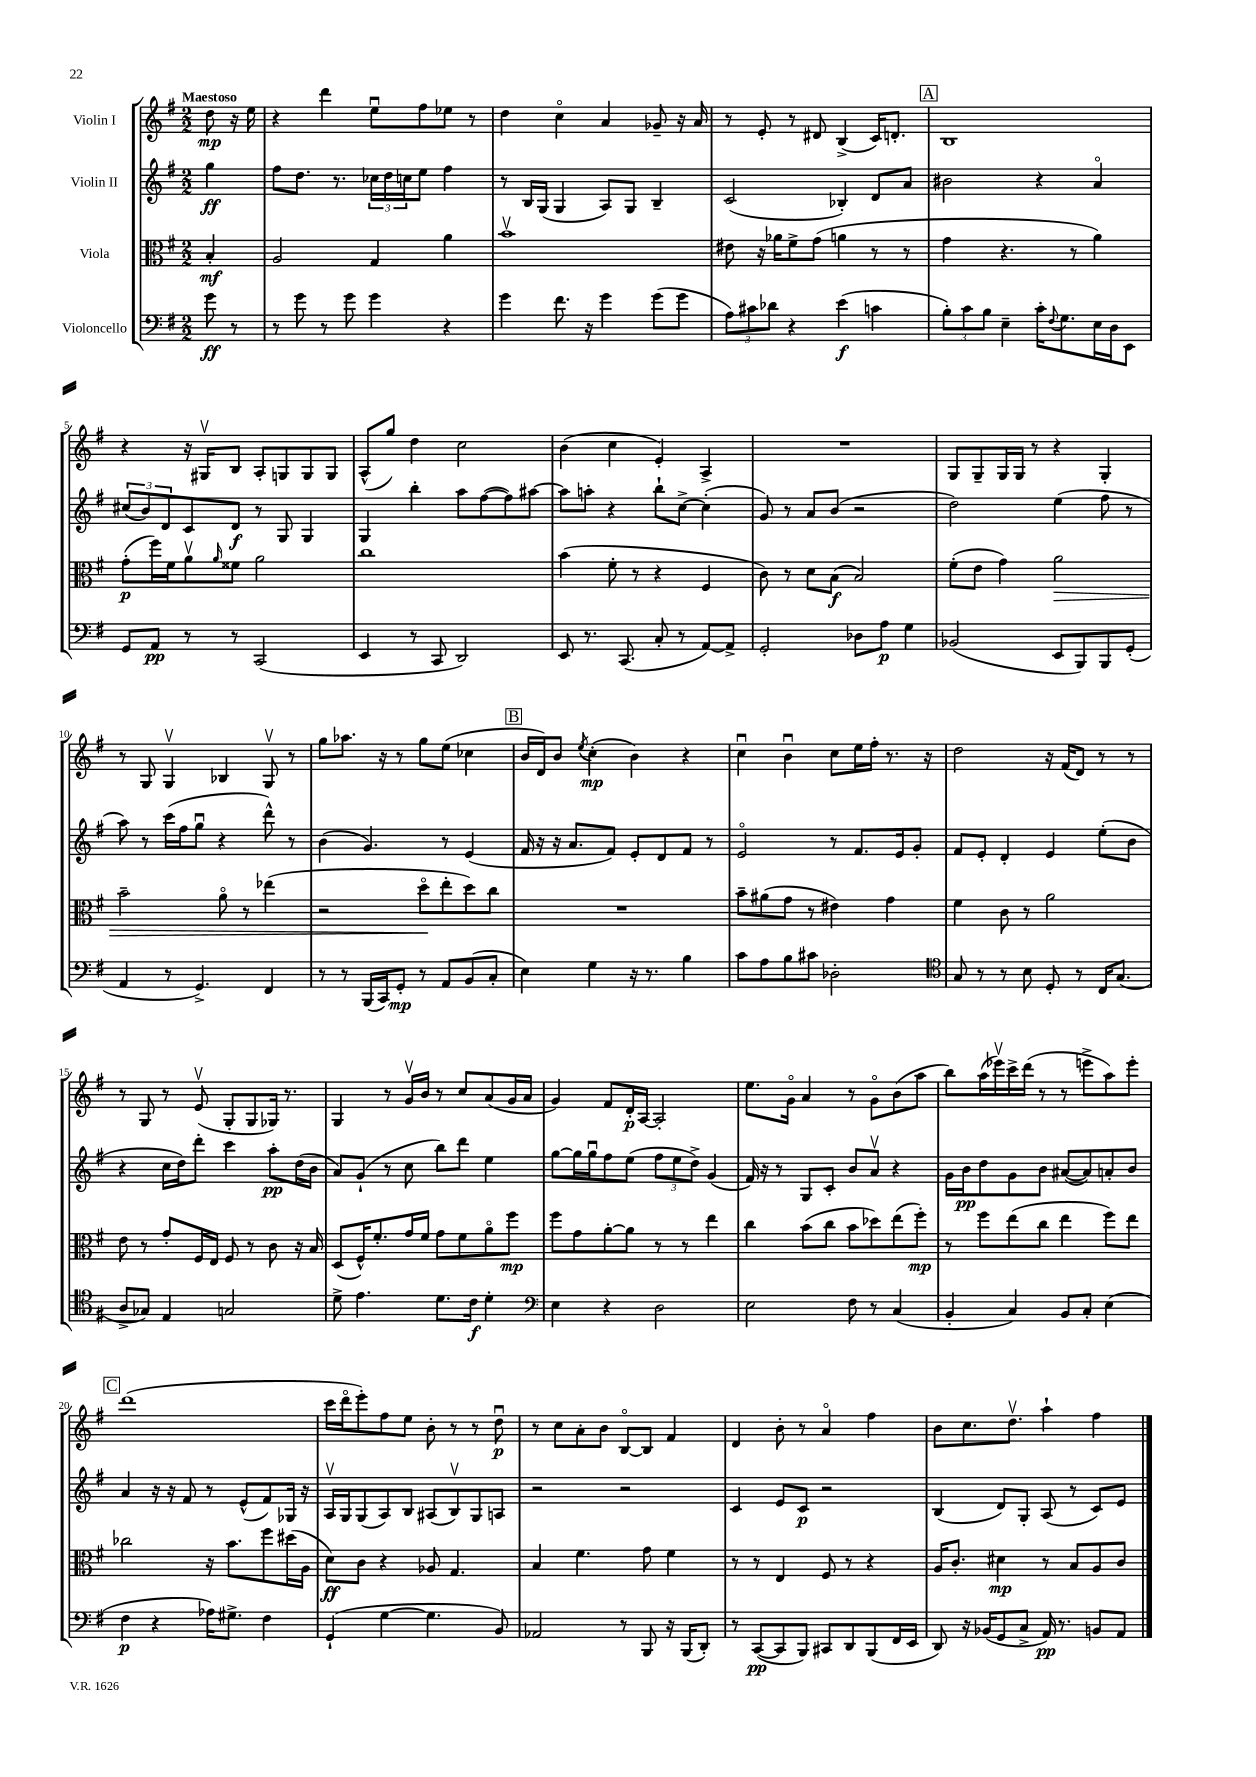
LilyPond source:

<<
\new StaffGroup <<
\new Staff = "s0" \with { instrumentName = "Violin I" } {
    \clef treble \key g \major \numericTimeSignature \time 2/2 \partial 4 \tempo "Maestoso"
    d''8\mp r16 e''16 |
    r4 d'''4 e''8\downbow fis''8 ees''8 r8 |
    d''4 c''4\flageolet a'4 ges'8-- r16 a'16 |
    r8 e'8-. r8 dis'8 b4->( c'16) d'8.-. |
    \mark \markup { \box "A" } b1 |
    r4 r16 gis16\upbow b8 a8-. g8 g8 g8 |
    a8-^( g''8) d''4 c''2 |
    b'4( c''4 e'4-.) a4-> |
    R1 |
    g8 g8-- g16 g16 r8 r4 g4-. |
    r8 g8 g4\upbow bes4 g8\upbow r8 |
    g''8 aes''8. r16 r8 g''8 e''8( ces''4 |
    \mark \markup { \box "B" } b'16 d'16) b'8 \acciaccatura { e''8 } c''4-.\mp( b'4) r4 |
    c''4\downbow b'4\downbow c''8 e''16 fis''16-. r8. r16 |
    d''2 r16 fis'16( d'8) r8 r8 |
    r8 g8 r8 e'8\upbow( g8-. g8 ges16) r8. |
    g4 r8 g'16\upbow b'16 r8 c''8 a'8( g'16 a'16 |
    g'4) fis'8 d'16-.\p a16~ a2-. |
    e''8. g'16\flageolet a'4 r8 g'8\flageolet b'8( a''8 |
    b''8) a''16( ees'''16\upbow) c'''16-> d'''16( r8 r8 e'''8-> a''8) e'''8-. |
    \mark \markup { \box "C" } d'''1( |
    c'''16 d'''16\flageolet e'''8-.) fis''8 e''8 b'8-. r8 r8 d''8\downbow\p |
    r8 c''8 a'8-. b'8 b8~\flageolet b8 fis'4 |
    d'4 b'8-. r8 a'4\flageolet fis''4 |
    b'8 c''8. d''8.\upbow a''4-! fis''4 \bar "|." |
}
\new Staff = "s1" \with { instrumentName = "Violin II" } {
    \clef treble \key g \major \numericTimeSignature \time 2/2 \partial 4
    g''4\ff |
    fis''8 d''8. r8. \tuplet 3/2 { ces''16 d''16 c''16 } e''8 fis''4 |
    r8 b16 g16( g4 a8) g8 b4-- |
    c'2( bes4-.) d'8 a'8 |
    \mark \markup { \box "A" } bis'2 r4 a'4\flageolet |
    \tuplet 3/2 { cis''8( b'8) d'8 } c'8 d'8\f r8 g8 g4 |
    g4 b''4-. a''8 fis''8~( fis''8) ais''8~ |
    ais''8 a''8-. r4 b''8-! c''8~-> c''4-.( |
    g'8) r8 a'8 b'8( r2 |
    d''2) e''4( fis''8 r8 |
    a''8) r8 c'''16( fis''16 g''8\downbow r4 d'''8-^) r8 |
    b'4( g'4.) r8 e'4( |
    \mark \markup { \box "B" } fis'16 r16 r16 a'8. fis'8) e'8-. d'8 fis'8 r8 |
    e'2\flageolet r8 fis'8. e'16 g'8-. |
    fis'8 e'8-. d'4-. e'4 e''8-.( b'8 |
    r4 c''16 d''16) d'''8-. c'''4 a''8-.\pp d''16( b'16 |
    a'8) g'8-!( r8 c''8 b''8) d'''8 e''4 |
    g''8~ g''16 g''16\downbow fis''8 e''8( \tuplet 3/2 { fis''8 e''8 d''8->) } g'4( |
    fis'16) r16 r8 g8 c'8-. b'8 a'8\upbow r4 |
    g'16 b'16\pp d''8 g'8 b'8 ais'8~( ais'8) a'8-. b'8 |
    \mark \markup { \box "C" } a'4 r16 r16 fis'8 r8 e'8-^( fis'8) ges16 r16 |
    a16\upbow g16 g8( a8) b8 ais8( b8\upbow) g8 a8 |
    r2 r2 |
    c'4 e'8 c'8\p r2 |
    b4( d'8) g8-. a8( r8 c'8) e'8 \bar "|." |
}
\new Staff = "s2" \with { instrumentName = "Viola" } {
    \clef alto \key g \major \numericTimeSignature \time 2/2 \partial 4
    b4-.\mf |
    a2 g4 a'4 |
    b'1\upbow |
    eis'8 r16 aes'16 fis'8-> g'8( a'4 r8 r8 |
    \mark \markup { \box "A" } g'4 r4. r8 a'4) |
    g'8-.\p( fis''16) fis'16 a'8\upbow \grace { a'16 } fisis'8 a'2 |
    c''1 |
    b'4( fis'8-. r8 r4 fis4 |
    c'8) r8 d'8 b8\f( b2) |
    fis'8-.( e'8 g'4) a'2\> |
    b'2-- a'8\flageolet r8 ees''4( |
    r2 d''8\flageolet\! e''8-. d''8) c''8 |
    \mark \markup { \box "B" } R1 |
    b'8-- ais'8( g'8 r8 eis'4) g'4 |
    fis'4 c'8 r8 a'2 |
    e'8 r8 g'8-. fis16 e16 fis8 r8 c'8 r16 b16 |
    d8( fis16-^) fis'8.-. g'16 fis'16 g'8 fis'8 a'8\flageolet fis''8\mp |
    fis''8 g'8 a'8~-. a'8 r8 r8 e''4 |
    c''4 b'8( c''8 b'8 des''8) e''8( fis''8-.\mp) |
    r8 fis''8 e''8( c''8 e''4 fis''8) e''8 |
    \mark \markup { \box "C" } ces''2 r16 b'8. fis''8 dis''16( a16 |
    d'8\ff) c'8 r4 aes8 g4. |
    b4 fis'4. g'8 fis'4 |
    r8 r8 e4 fis8 r8 r4 |
    a16 c'8.-. dis'4\mp r8 b8 a8 c'8 \bar "|." |
}
\new Staff = "s3" \with { instrumentName = "Violoncello" } {
    \clef bass \key g \major \numericTimeSignature \time 2/2 \partial 4
    g'8\ff r8 |
    r8 g'8 r8 g'8 g'4 r4 |
    g'4 fis'8. r16 g'4 g'8( g'8 |
    \tuplet 3/2 { a8) cis'8 des'8 } r4 e'4\f( c'4 |
    \mark \markup { \box "A" } \tuplet 3/2 { b8-.) c'8 b8 } e4-- c'16-. \appoggiatura { fis8 } g8. e16 d16 e,8 |
    g,8 a,8\pp r8 r8 c,2( |
    e,4 r8 c,8 d,2) |
    e,8 r8. c,8.( c8-. r8 a,8~) a,8-> |
    g,2-. des8 a8\p g4 |
    bes,2( e,8 b,,8) b,,8 g,8-.( |
    a,4 r8 g,4.->) fis,4 |
    r8 r8 b,,16( c,16) g,8-.\mp r8 a,8 b,8( c8-. |
    \mark \markup { \box "B" } e4) g4 r16 r8. b4 |
    c'8 a8 b8 cis'8 des2-. |
    \clef tenor g8 r8 r8 b8 d8-. r8 c16 g8.( |
    a8-> ges8) e4 g2 |
    d'8-> e'4. d'8. c'16\f d'4-. |
    \clef bass e4 r4 d2 |
    e2 fis8 r8 c4( |
    b,4-. c4) b,8 c8-. e4( |
    \mark \markup { \box "C" } fis4\p r4 aes16) gis8.-> fis4 |
    g,4-!( g4~ g4. b,8) |
    aes,2 r8 b,,8 r16 b,,16( d,8-.) |
    r8 c,8~\pp( c,8 b,,8) cis,8 d,8 b,,8( fis,16 e,16 |
    d,8) r16 bes,16( g,8 c8-> a,16\pp) r8. b,8 a,8 \bar "|." |
}
>>
>>
